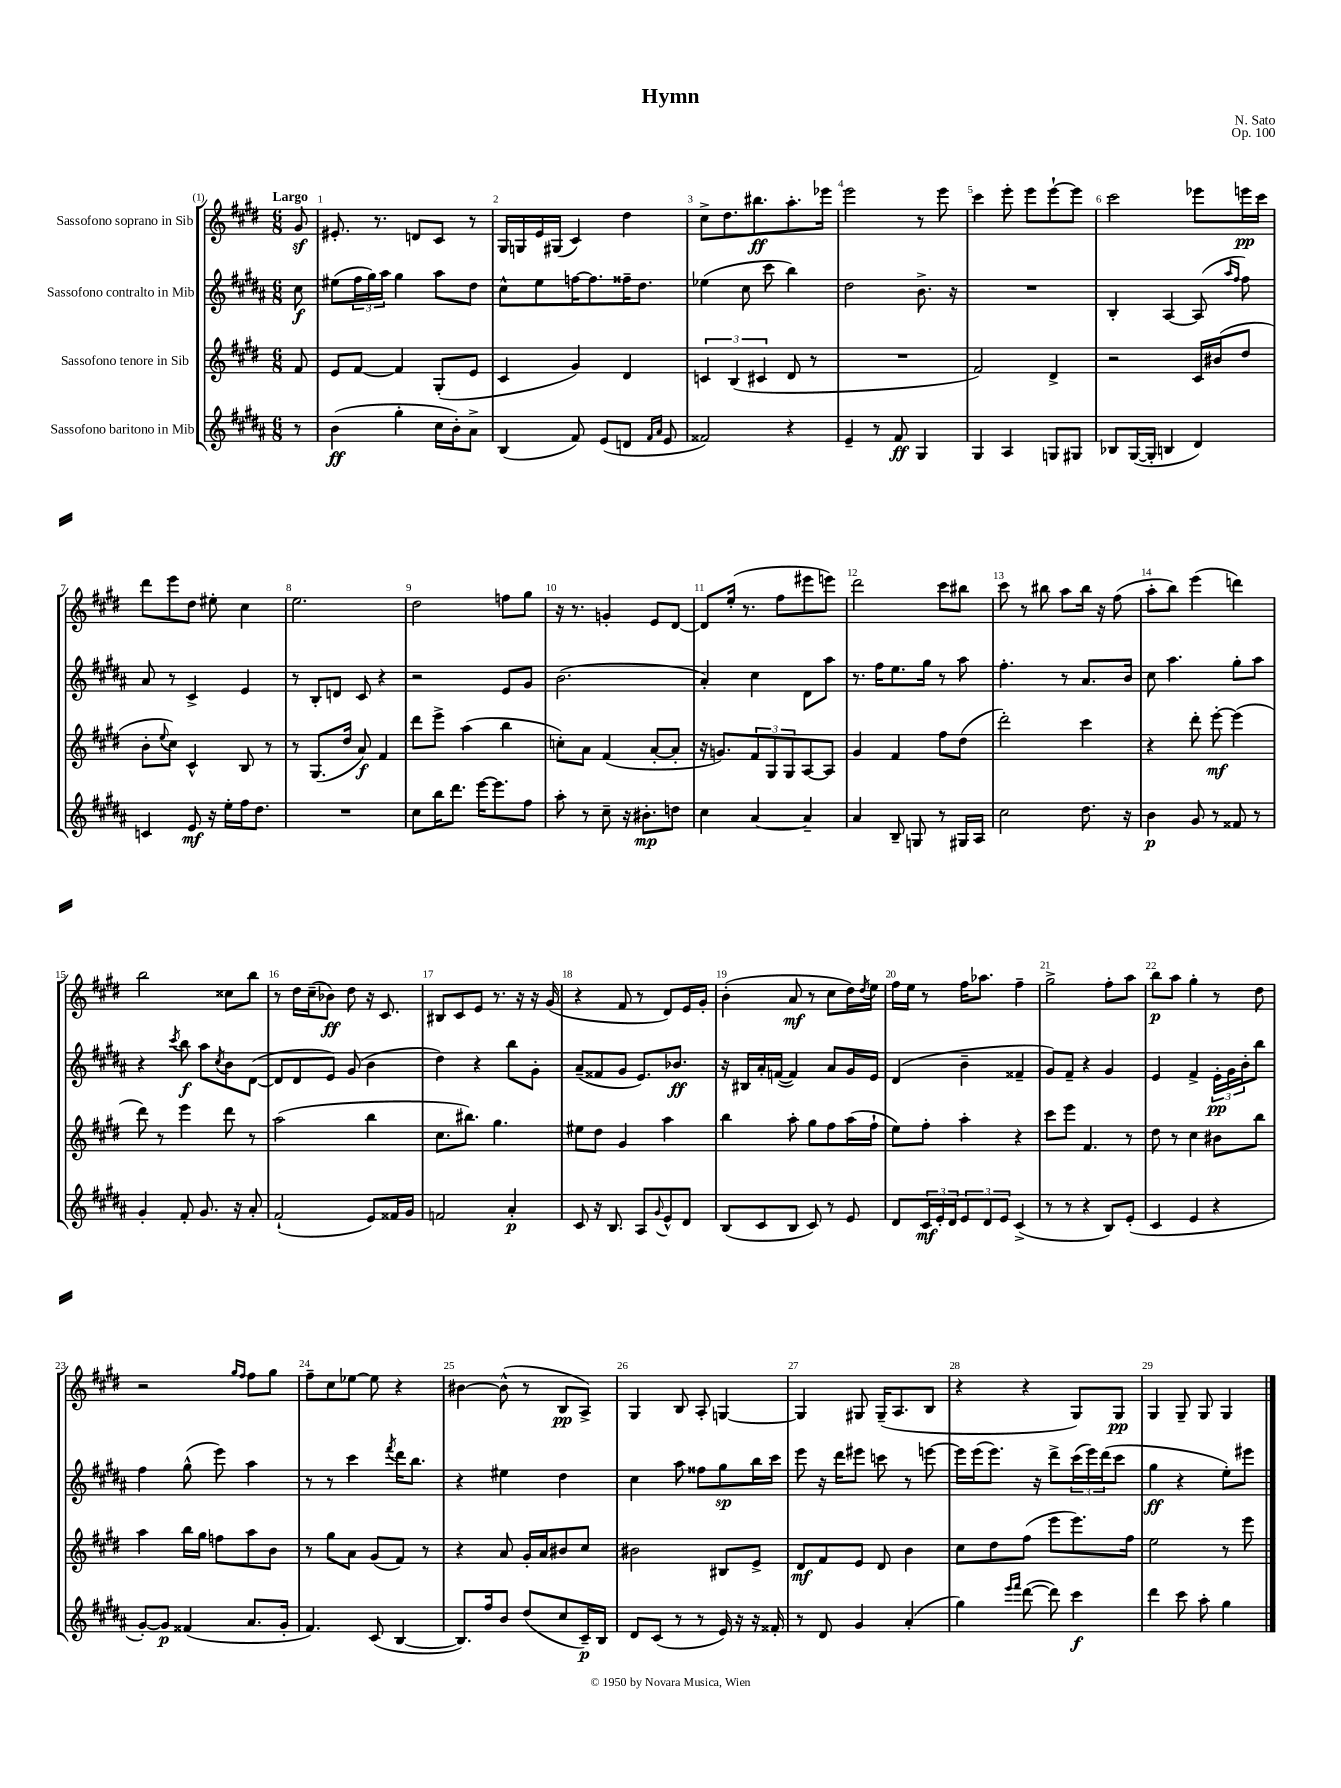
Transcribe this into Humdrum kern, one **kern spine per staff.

**kern	**dynam	**kern	**dynam	**kern	**dynam	**kern	**dynam
*part4	*part4	*part3	*part3	*part2	*part2	*part1	*part1
*staff4	*staff4	*staff3	*staff3	*staff2	*staff2	*staff1	*staff1
*I"Sassofono baritono in Mib	*	*I"Sassofono tenore in Sib	*	*I"Sassofono contralto in Mib	*	*I"Sassofono soprano in Sib	*
*clefG2	*	*clefG2	*	*clefG2	*	*clefG2	*
*k[f#c#g#d#a#]	*	*k[f#c#g#d#]	*	*k[f#c#g#d#a#]	*	*k[f#c#g#d#]	*
*M6/8	*	*M6/8	*	*M6/8	*	*M6/8	*
=	=	=	=	=	=	=	=
!	!	!	!	!	!	!LO:TX:a:B:t=Largo	!
8r	.	8f#/	.	8cc#\	f	8g#z/	.
=1	=1	=1	=1	=1	=1	=1	=1
(4b\	ff	8e/L	.	(8ee#X\L	.	8.e#X'/	.
.	.	[8f#/J	.	24ff#\L	.	.	.
.	.	.	.	24gg#\)	.	.	.
.	.	.	.	.	.	8.r	.
.	.	.	.	24aa#\JJ	.	.	.
4gg#'\	.	4f#/]	.	4gg#\	.	.	.
.	.	.	.	.	.	8dn/L	.
16cc#\LL	.	(8G#'/L	.	8aa#\L	.	8c#/J	.
16b'\J)	.	.	.	.	.	.	.
8a#^\J	.	8e/J	.	8dd#\J	.	8r	.
=2	=2	=2	=2	=2	=2	=2	=2
(4B/	.	4c#/	.	8cc#^^\L	.	16G#/LL	.
.	.	.	.	.	.	16Gn/	.
.	.	.	.	8ee\	.	16e/	.
.	.	.	.	.	.	(16G#X/JJ	.
8f#/)	.	4g#/)	.	[16ffn\K	.	4c#/)	.
.	.	.	.	8.ff\]	.	.	.
(8e/L	.	.	.	.	.	.	.
8dn/J	.	4d#/	.	16ff##X~\K	.	4dd#\	.
.	.	.	.	8.dd#\J	.	.	.
16qqf#/LL	.	.	.	.	.	.	.
16qqa#/JJ	.	.	.	.	.	.	.
8e/	.	.	.	.	.	.	.
=3	=3	=3	=3	=3	=3	=3	=3
2f##X/)	.	6cn/	.	(4ee-X\	.	8cc#^\L	.
.	.	.	.	.	.	8.dd#\	.
.	.	(6B/	.	.	.	.	.
.	.	.	.	8cc#\	.	.	.
.	.	.	.	.	.	8.bb#X\	ff
.	.	6c#X/	.	.	.	.	.
.	.	.	.	8ccc#\	.	.	.
4r	.	8d#/	.	4bb\)	.	8.aa'\	.
.	.	8r	.	.	.	.	.
.	.	.	.	.	.	16eee-X\Jk	.
=4	=4	=4	=4	=4	=4	=4	=4
4e~/	.	2.r	.	2dd#\	.	2eee\	.
8r	.	.	.	.	.	.	.
8f#/	ff	.	.	.	.	.	.
4G#/	.	.	.	8.b^\	.	8r	.
.	.	.	.	.	.	8eee\	.
.	.	.	.	16r	.	.	.
=5	=5	=5	=5	=5	=5	=5	=5
4G#/	.	2f#/)	.	2.r	.	4ccc#\	.
4A#/	.	.	.	.	.	8eee'\	.
.	.	.	.	.	.	8eee\L	.
8Gn/L	.	4d#^/	.	.	.	[8eee`\	.
8G#X/J	.	.	.	.	.	8eee\J]	.
=6	=6	=6	=6	=6	=6	=6	=6
8B-X/L	.	2r	.	4B'/	.	2ccc#\	.
([16G#/L	.	.	.	.	.	.	.
16G#'/JJ]	.	.	.	.	.	.	.
4Bn/	.	.	.	[4A#/	.	.	.
4d#/)	.	16c#/LL	.	(8A#/]	.	8eee-X\L	.
.	.	(16b#X/J	.	.	.	.	.
.	.	.	.	16qqaa#/LL	.	.	.
.	.	.	.	16qqff#/JJ	.	.	.
.	.	8dd#/J	.	8ff#\)	.	16eeen\L	pp
.	.	.	.	.	.	16ccc#\JJ	.
!!LO:LB:g=z
=7	=7	=7	=7	=7	=7	=7	=7
4cn/	.	8b'\L	.	8a#/	.	8ddd#\L	.
.	.	8qqee/	.	.	.	.	.
.	.	8cc#\J)	.	8r	.	8eee\	.
8e/	mf	4c#^^/	.	4c#^/	.	8dd#\J	.
16r	.	.	.	.	.	8ee#X'\	.
16ee'\LL	.	.	.	.	.	.	.
16ff#\J	.	8B/	.	4e/	.	4cc#\	.
8.dd#\J	.	.	.	.	.	.	.
.	.	8r	.	.	.	.	.
=8	=8	=8	=8	=8	=8	=8	=8
2.r	.	8r	.	8r	.	2.ee\	.
.	.	(8.G#/L	.	8B'/L	.	.	.
.	.	.	.	8dn/J	.	.	.
.	.	16dd#/Jk	.	.	.	.	.
.	.	8a/)	f	8c#/	.	.	.
.	.	4f#/	.	4r	.	.	.
=9	=9	=9	=9	=9	=9	=9	=9
8cc#\L	.	8ddd#\L	.	2r	.	2dd#\	.
16bb\K	.	8eee^\J	.	.	.	.	.
8.ddd#\J	.	.	.	.	.	.	.
.	.	(4aa\	.	.	.	.	.
[16eee\KL	.	.	.	.	.	.	.
8.eee\]	.	.	.	.	.	.	.
.	.	4bb\	.	8e/L	.	8ffn\L	.
8ff#\J	.	.	.	8g#/J	.	8gg#\J	.
=10	=10	=10	=10	=10	=10	=10	=10
8aa#'\	.	8ccn'\L)	.	(2.b\	.	16r	.
.	.	.	.	.	.	8.r	.
8r	.	8a\J	.	.	.	.	.
8cc#~\	.	(4f#/	.	.	.	4gn'/	.
16r	.	.	.	.	.	.	.
8.b#X'\L	mp	.	.	.	.	.	.
.	.	[8a'/L	.	.	.	8e/L	.
8ddn\J	.	8a'/J]	.	.	.	[8d#/J	.
=11	=11	=11	=11	=11	=11	=11	=11
4cc#\	.	16r	.	4a#'/)	.	8d#/L]	.
.	.	8.gn/L)	.	.	.	.	.
.	.	.	.	.	.	(16ee'/Jk	.
.	.	.	.	.	.	8.r	.
[4a#/	.	12f#/	.	4cc#\	.	.	.
.	.	12G#/	.	.	.	.	.
.	.	.	.	.	.	8ff#\L	.
.	.	12G#/	.	.	.	.	.
4a#~/]	.	[8A/	.	8d#\L	.	8eee#X\	.
.	.	8A/J]	.	8aa#\J	.	8eeen\J)	.
=12	=12	=12	=12	=12	=12	=12	=12
4a#/	.	4g#/	.	8.r	.	2ddd#\	.
.	.	.	.	16ff#\KL	.	.	.
8B~/	.	4f#/	.	8.ee\	.	.	.
8Gn/	.	.	.	.	.	.	.
.	.	.	.	16gg#\Jk	.	.	.
8r	.	8ff#\L	.	8r	.	8ccc#\L	.
16G#X/LL	.	(8dd#\J	.	8aa#\	.	8bb#X\J	.
16A#/JJ	.	.	.	.	.	.	.
=13	=13	=13	=13	=13	=13	=13	=13
2cc#\	.	2ddd#'\)	.	4.ff#'\	.	8ccc#\	.
.	.	.	.	.	.	8r	.
.	.	.	.	.	.	8bb#X\	.
.	.	.	.	8r	.	8aa\L	.
8.dd#\	.	4ccc#\	.	8.a#/L	.	16bb#\Jk	.
.	.	.	.	.	.	16r	.
.	.	.	.	.	.	(8ff#\	.
16r	.	.	.	16b/Jk	.	.	.
=14	=14	=14	=14	=14	=14	=14	=14
4b\	p	4r	.	8cc#\	.	8aa'\L	.
.	.	.	.	4.aa#\	.	8bb\J)	.
8g#/	.	8ddd#'\	.	.	.	(4eee\	.
8r	.	[8eee'\	mf	.	.	.	.
8f##X/	.	(4eee\]	.	8gg#'\L	.	4dddn\)	.
8r	.	.	.	8aa#\J	.	.	.
!!LO:LB:g=z
=15	=15	=15	=15	=15	=15	=15	=15
4g#'/	.	8ddd#\)	.	4r	.	2bb\	.
.	.	8r	.	.	.	.	.
.	.	.	.	8qccc#/	.	.	.
8f#'/	.	4eee\	.	8bb\	f	.	.
8.g#/	.	.	.	8aa#\L	.	.	.
.	.	.	.	8qcc#/	.	.	.
.	.	8ddd#\	.	8b\	.	8cc##X\L	.
16r	.	.	.	.	.	.	.
8a#'/	.	8r	.	([8d#\J	.	8bb\J	.
=16	=16	=16	=16	=16	=16	=16	=16
(2f#`/	.	(2aa\	.	8d#/L]	.	8r	.
.	.	.	.	8d#/	.	16dd#\LL	.
.	.	.	.	.	.	(16cc#~\J	.
.	.	.	.	8e/J)	.	8b-X\J)	ff
.	.	.	.	(8g#/	.	8dd#\	.
8e/L)	.	4bb\	.	4b\	.	16r	.
.	.	.	.	.	.	8.c#/	.
16f##X/L	.	.	.	.	.	.	.
16g#/JJ	.	.	.	.	.	.	.
=17	=17	=17	=17	=17	=17	=17	=17
2fn/	.	8.cc#\L	.	4dd#\)	.	8B#X/L	.
.	.	.	.	.	.	8c#/	.
.	.	8.bb#X\J)	.	.	.	.	.
.	.	.	.	4r	.	8e/J	.
.	.	4.gg#\	.	.	.	8.r	.
4a#'/	p	.	.	8bb\L	.	.	.
.	.	.	.	.	.	16r	.
.	.	.	.	8g#'\J	.	16r	.
.	.	.	.	.	.	(16g#/	.
=18	=18	=18	=18	=18	=18	=18	=18
8c#/	.	8ee#X\L	.	(8a#~/L	.	4r	.
16r	.	8dd#\J	.	8f##X/	.	.	.
8.B/	.	.	.	.	.	.	.
.	.	4g#/	.	8g#/J	.	8f#/	.
8A#/L	.	.	.	8.e/L)	.	8r	.
8qqg#/	.	.	.	.	.	.	.
8e^^/	.	4aa\	.	.	.	8d#/L)	.
.	.	.	.	8.b-X/J	ff	.	.
8d#/J	.	.	.	.	.	16e/L	.
.	.	.	.	.	.	16g#'/JJ	.
=19	=19	=19	=19	=19	=19	=19	=19
(8B/L	.	4bb\	.	16r	.	(4b'\	.
.	.	.	.	16B#X/LL	.	.	.
8c#/	.	.	.	16a#'/	.	.	.
.	.	.	.	([16fn/JJ	.	.	.
8B/J	.	8aa'\	.	4f/])	.	8a/	mf
8c#/)	.	8gg#\L	.	.	.	8r	.
8r	.	8ff#\	.	8a#/L	.	8cc#\L	.
8e/	.	(16aa\L	.	16g#/L	.	16dd#\L)	.
.	.	.	.	.	.	8qdd#/	.
.	.	16ff#`\JJ	.	16e/JJ	.	16ee\JJ	.
=20	=20	=20	=20	=20	=20	=20	=20
8d#/L	.	8ee\L)	.	(4d#/	.	16ff#\LL	.
.	.	.	.	.	.	16ee\JJ	.
24c#/L	mf	8ff#'\J	.	.	.	8r	.
24e'/	.	.	.	.	.	.	.
24d#/J	.	.	.	.	.	.	.
12e/	.	4aa'\	.	4b~\	.	16ff#\KL	.
.	.	.	.	.	.	8.aa-X\J	.
12d#/	.	.	.	.	.	.	.
12e/J	.	.	.	.	.	.	.
(4c#^/	.	4r	.	4f##X~/	.	4ff#~\	.
=21	=21	=21	=21	=21	=21	=21	=21
8r	.	8ccc#\L	.	8g#/L)	.	2gg#^\	.
8r	.	8eee\J	.	8f#~/J	.	.	.
4r	.	4.f#/	.	4r	.	.	.
8B/L)	.	.	.	4g#/	.	8ff#'\L	.
(8e'/J	.	8r	.	.	.	8aa\J	.
=22	=22	=22	=22	=22	=22	=22	=22
4c#/	.	8dd#\	.	4e/	.	8bb\L	p
.	.	8r	.	.	.	8aa\J	.
4e/	.	4cc#\	.	4f#^/	.	4gg#'\	.
4r	.	8b#X\L	.	24e'\LL	pp	8r	.
.	.	.	.	24g#\	.	.	.
.	.	.	.	24b'\J	.	.	.
.	.	8bb\J	.	8bb\J	.	8dd#\	.
!!LO:LB:g=z
=23	=23	=23	=23	=23	=23	=23	=23
[8g#'/L)	.	4aa\	.	4ff#\	.	2r	.
8g#/J]	p	.	.	.	.	.	.
(4f##X/	.	16bb\LL	.	(8gg#^^\	.	.	.
.	.	16gg#\JJ	.	.	.	.	.
.	.	8ffn\L	.	8eee\)	.	.	.
.	.	.	.	.	.	16qqgg#/LL	.
.	.	.	.	.	.	16qqff#/JJ	.
8.a#/L	.	8aa\	.	4aa#\	.	8ff#\L	.
.	.	8b\J	.	.	.	8gg#\J	.
16g#'/Jk	.	.	.	.	.	.	.
=24	=24	=24	=24	=24	=24	=24	=24
4.f#/)	.	8r	.	8r	.	8ff#~\L	.
.	.	8gg#\L	.	8r	.	8cc#\	.
.	.	8a\J	.	4ccc#\	.	[8ee-X\J	.
(8c#/	.	(8g#/L	.	.	.	8ee-\]	.
.	.	.	.	8qfff#/	.	.	.
[4B/	.	8f#/J)	.	16ddd#\KL	.	4r	.
.	.	.	.	8.bb\J	.	.	.
.	.	8r	.	.	.	.	.
=25	=25	=25	=25	=25	=25	=25	=25
8.B/L])	.	4r	.	4r	.	[4b#X\	.
16ff#/k	.	.	.	.	.	.	.
8b/J	.	8a/	.	4ee#X\	.	(8b#^^\]	.
(8dd#/L	.	16g#'/LL	.	.	.	8r	.
.	.	16a/J	.	.	.	.	.
8cc#/	.	8b#X/	.	4dd#\	.	8B/L	pp
16c#~/L)	p	8cc#/J	.	.	.	8A^/J)	.
16B/JJ	.	.	.	.	.	.	.
=26	=26	=26	=26	=26	=26	=26	=26
8d#/L	.	2b#X\	.	4cc#\	.	4G#/	.
(8c#/J	.	.	.	.	.	.	.
8r	.	.	.	8aa#\	.	8B/	.
8r	.	.	.	8ff##X\L	.	8A'/	.
16e/)	.	8B#X/L	.	8gg#\	sp	[4Gn/	.
16r	.	.	.	.	.	.	.
16r	.	8e^/J	.	16bb\L	.	.	.
16f##X'/	.	.	.	16ccc#\JJ	.	.	.
=27	=27	=27	=27	=27	=27	=27	=27
8r	.	8d#/L	mf	8eee\	.	4G/]	.
8d#/	.	8f#/	.	16r	.	.	.
.	.	.	.	16ddd#\KL	.	.	.
4g#/	.	8e/J	.	8eee#X\J	.	8G#X/	.
.	.	8d#/	.	8cccn\	.	(16G#~/KL	.
.	.	.	.	.	.	8.A/	.
(4a#'/	.	4b\	.	8r	.	.	.
.	.	.	.	[8eeen\	.	8B/J	.
=28	=28	=28	=28	=28	=28	=28	=28
4gg#\)	.	8cc#\L	.	16eee\LL]	.	4r	.
.	.	.	.	(16eee\J	.	.	.
.	.	8dd#\	.	8.eee\J)	.	.	.
16qqeee/LL	.	.	.	.	.	.	.
16qqfff#/JJ	.	.	.	.	.	.	.
([8ddd#\	.	(8ff#\J	.	.	.	4r	.
.	.	.	.	16r	.	.	.
8ddd#\])	.	8eee\L	.	8ddd#^\L	.	.	.
4ccc#\	f	8.eee\)	.	(24ccc#\L	.	8G#/L)	.
.	.	.	.	24eee\)	.	.	.
.	.	.	.	(24ddd#\J	.	.	.
.	.	.	.	8ccc#\J	.	8G#/J	pp
.	.	16ff#\Jk	.	.	.	.	.
=29	=29	=29	=29	=29	=29	=29	=29
4ddd#\	.	2ee\	.	4gg#\	ff	4G#/	.
8ccc#\	.	.	.	4r	.	8G#~/	.
8aa#'\	.	.	.	.	.	8G#/	.
4gg#\	.	8r	.	8ee'\L)	.	4G#/	.
.	.	8eee\	.	8eee#X\J	.	.	.
==	==	==	==	==	==	==	==
*-	*-	*-	*-	*-	*-	*-	*-
